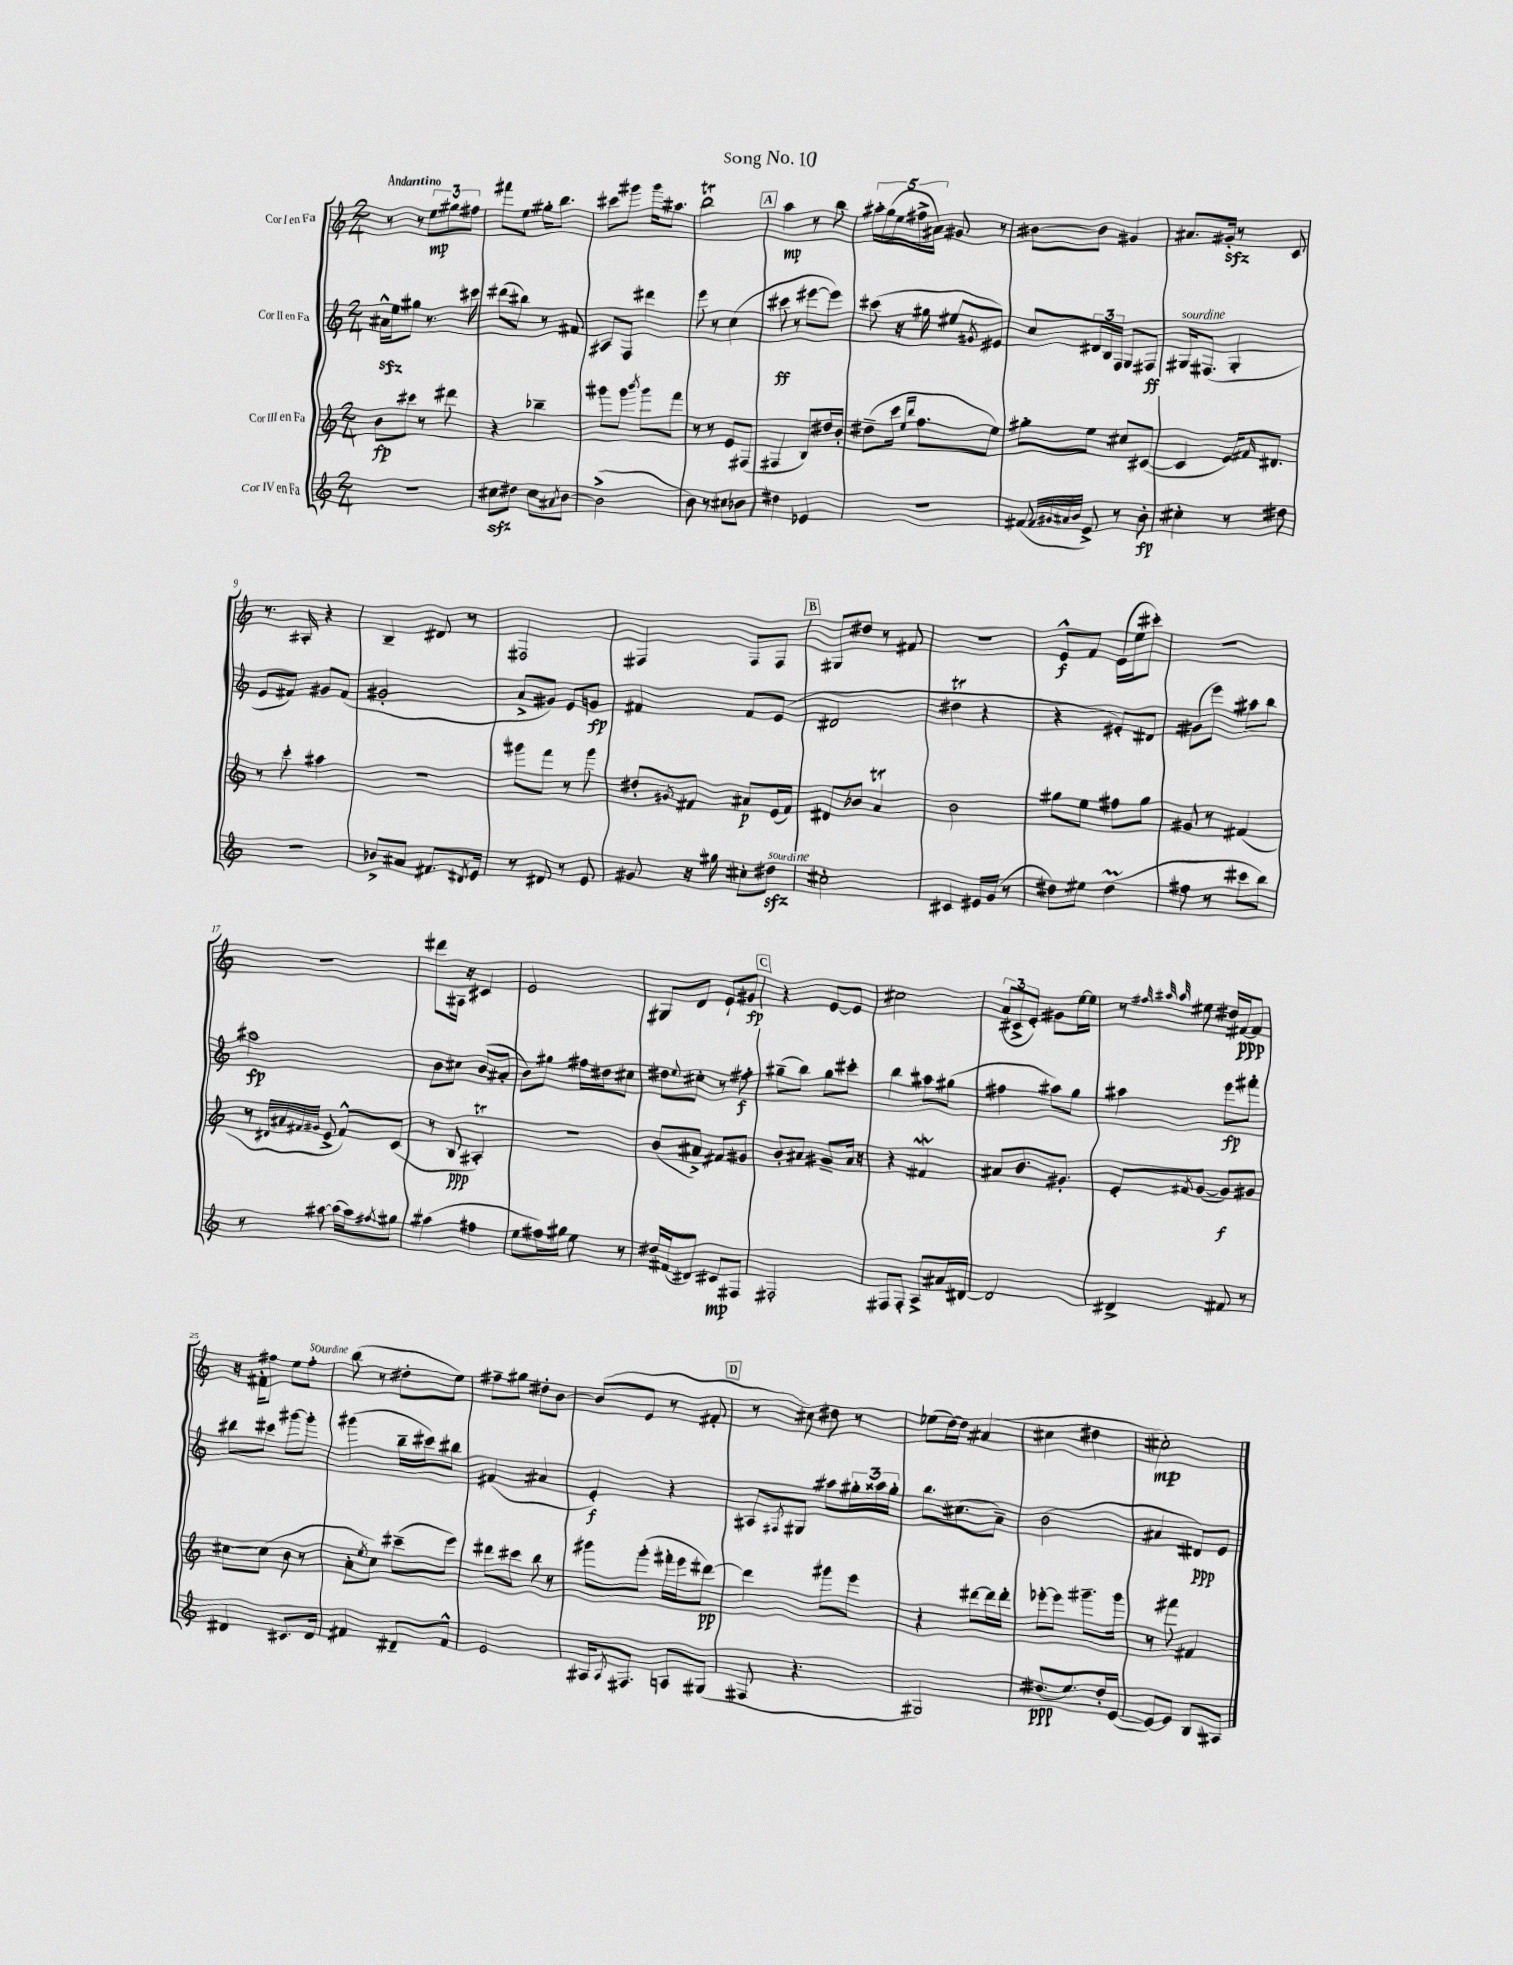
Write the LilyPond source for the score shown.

\header { title = "Song No. 10" }
<<
\new StaffGroup <<
\new Staff = "s0" \with { instrumentName = "Cor I en Fa" } {
    \clef treble \key c \major \numericTimeSignature \time 2/4 \tempo "Andantino"
    r8 r8 \tuplet 3/2 { e''8\mp gis''8 fis''8 } |
    fis'''8 e''8 gis''16-. b''8. |
    cis'''8 gis'''8 gis'''16 ais''8. |
    b''2\trill |
    \mark \markup { \box "A" } a''4\mp r8 b''8 |
    \tuplet 5/4 { ais''16-. g''16( e''16 fis''16-> ais'16) } gis'8 r8 |
    bis'8~ bis'8 gis'4 |
    ais'8. gis'16-.\sfz r8 c'8 |
    r8. ais16-. r4 |
    b4-- dis'8 r8 |
    fis2 |
    fis4 fis8 fis8 |
    \mark \markup { \box "B" } gis8 dis''8 r8 fis'8 |
    r2 |
    e'8-^\f f'8 e'16( e''16 cis'''8-.) |
    r2 |
    R2 |
    dis'''8 ais16 r16 cis'4 |
    e'2 |
    gis8 d'8 e'8-! gis'8\fp |
    \mark \markup { \box "C" } r4 e'8~ e'8 |
    cis''2 |
    \tuplet 3/2 { a'8( cis'8-> e'8-.) } gis'8 e''16~ e''16 |
    r8 \grace { fis''32 ais''32 ais''32 } eis''8 dis''16 fis'16~\ppp fis'8 |
    r16 fis'16-. fis''8 e''8 fis''8-.^\markup { \italic "sourdine" } |
    b''8( r8 dis''8-. e''8) |
    fis''8-- gis''8 dis''8-. b'8~ |
    b'8( e'8 r8 fis'8-. |
    \mark \markup { \box "D" } r8 cis''8) dis''8 r8 |
    ees''8( d''16~) d''16 ais'4( |
    cis''4 dis''4 |
    cis''2-.\mp) \bar "|." |
}
\new Staff = "s1" \with { instrumentName = "Cor II en Fa" } {
    \clef treble \key c \major \numericTimeSignature \time 2/4
    ais'16-^\sfz e''16 gis''8 r8. cis'''16 |
    dis'''8( bis''8) r8 fis'8 |
    ais8 f8 dis'''4 |
    e'''8 r8 c''4( |
    \mark \markup { \box "A" } cis'''8\ff r8 eis'''8~ eis'''8) |
    cis'''8( r16 gis''16 eis''8 \acciaccatura { gis'8 } eis'8) |
    c''8 \tuplet 3/2 { dis'16 b16 f16 } g8 fis8\ff |
    gis16^\markup { \italic "sourdine" } fis8.( gis4-. |
    e'8 fis'8) gis'8 fis'8( |
    gis'2-. |
    a'8-> gis'8) e'8 g'8\fp |
    fis'4 fis'8 e'8( |
    \mark \markup { \box "B" } dis'2 |
    dis''4\trill r4 |
    r4 eis'8-.) dis'8 |
    gis'8( e'''8) ais''8 b''8 |
    ais''2\fp |
    b'8 cis''8 b'8( ais'8-. |
    b'8) gis''8 fis''16 dis''16 cis''8 |
    dis''8 \appoggiatura { e''8 } cis''8-. r8 fis''8-.\f |
    \mark \markup { \box "C" } gis''8--( b''8) gis''8 cis'''8-. |
    b''4 ais''8 gis''8( |
    fis''4 ais''8) g''8 |
    ais''4 e'''8\fp fis'''8-. |
    bis''8 cis'''8 gis'''8~ gis'''8-. |
    gis'''4( b''16-- cis'''16) bis''8 |
    fis'4( ais'4 |
    e'4-.\f) r4 |
    \mark \markup { \box "D" } ais8 \acciaccatura { fis8 } gis8 ais''8 \tuplet 3/2 { gis''16-. aisis''16 gis''16-. } |
    b''8. cis''8.( a'8--) |
    b'2( |
    ais'4 dis'8\ppp) e'8 \bar "|." |
}
\new Staff = "s2" \with { instrumentName = "Cor III en Fa" } {
    \clef treble \key c \major \numericTimeSignature \time 2/4
    b'8\fp cis'''8 r8 dis'''8 |
    r4 bes''4-- |
    gis'''8 gis'''8 \acciaccatura { b'''8 } gis'''8 f'''8 |
    r8 r8 e'8 fis8( |
    \mark \markup { \box "A" } fis4 b8) dis''16 b'16-. |
    dis''8--( c'''16 \grace { e''16 b''16 } f''8. e''8) |
    gis''8-. e''8 cis''8 cis'8~( |
    cis'4 e'16) \grace { fis'16 } dis'8. |
    r8 c'''8-. ais''4 |
    R2 |
    gis'''8 f'''8 r8 gis'''8 |
    dis''8-. \acciaccatura { gis'8 } fis'8 ais'8\p e'16( fis'16) |
    \mark \markup { \box "B" } dis'8 bes'8 a'4\trill |
    b'2 |
    gis''8 e''8 fis''8 gis''8 |
    gis'8 r8 fis'4( |
    r8 \grace { dis'32 ais'32 fis'32 gis'32 } e'8-> fis'8-^) c'8( |
    r8 b8\ppp ais4-.\trill) |
    r2 |
    b'8( ais'8->) fis'8 gis'8 |
    \mark \markup { \box "C" } b'8-. ais'8 gis'8-- ais'16 r16 |
    r4 fis'4\mordent |
    ais'8 b'8. gis'8.-. |
    e'8-. \acciaccatura { fis'8 } g'8~( g'8\f) gis'8 |
    cis''8~ cis''8( b'8 r8 |
    a'8-. \acciaccatura { e''8 } c''8) cis'''8--( e'''8) |
    dis'''8 cis'''8 b''8 r8 |
    gis'''8 gis'''8-.( fis'''16-. e'''16 dis'''8~\pp) |
    \mark \markup { \box "D" } dis'''4 gis'''8 e'''8 |
    r4 dis'''8~ dis'''16 dis'''16-. |
    ees'''8~-. ees'''8 gis'''8.-- gis'''16 |
    r8 fis'''8 fis'4 \bar "|." |
}
\new Staff = "s3" \with { instrumentName = "Cor IV en Fa" } {
    \clef treble \key c \major \numericTimeSignature \time 2/4
    r2 |
    cis''8\sfz dis''8 cis''8 \acciaccatura { ais'8 } b'8~ |
    b'2->( |
    b'8) r8 cis''8 bes'8 |
    \mark \markup { \box "A" } dis''4 ees'4 |
    R2 |
    fis'8( \grace { fis'32 gis'32 ais'32 b'32 } e'8->) r8 b'8-.\fp |
    cis''4-. r8 dis''8 |
    r2 |
    bes'8-> ais'8 fis'8. \acciaccatura { dis'8 } e'16 |
    r8 dis'8 r8 e'8 |
    gis'8 r16 gis''16 cis''8-. dis''8\sfz^\markup { \italic "sourdine" } |
    \mark \markup { \box "B" } cis''2-. |
    cis'4 eis'16 g'16( r8 |
    dis''8) eis''8 dis''4\prall( |
    fis''8 r8 cis'''8 b''8) |
    r8 ais''8~ ais''16( ais''16) \acciaccatura { fis''8 } gis''8 |
    ais''4( fis''4 |
    e''8 fis''16) gis''16 e''8 r8 |
    dis''16 fis'16( dis'8) cis'8\mp fis8 |
    \mark \markup { \box "C" } fis2-. |
    fis8 fis8-. a8-> ais'16 dis'16~ |
    dis'2 |
    dis'4-> fis'8 r8 |
    dis'4 cis'8. dis'16 |
    fis'4 dis'8-- fis'8-^ |
    e'2 |
    ais16 \acciaccatura { ais8 } fis8. a8 gis8( |
    \mark \markup { \box "D" } fis8 r4. |
    gis2) |
    dis''8.\ppp( e''8.) dis''16-. e'16~( |
    e'8~) e'8 b8 ais8 \bar "|." |
}
>>
>>
